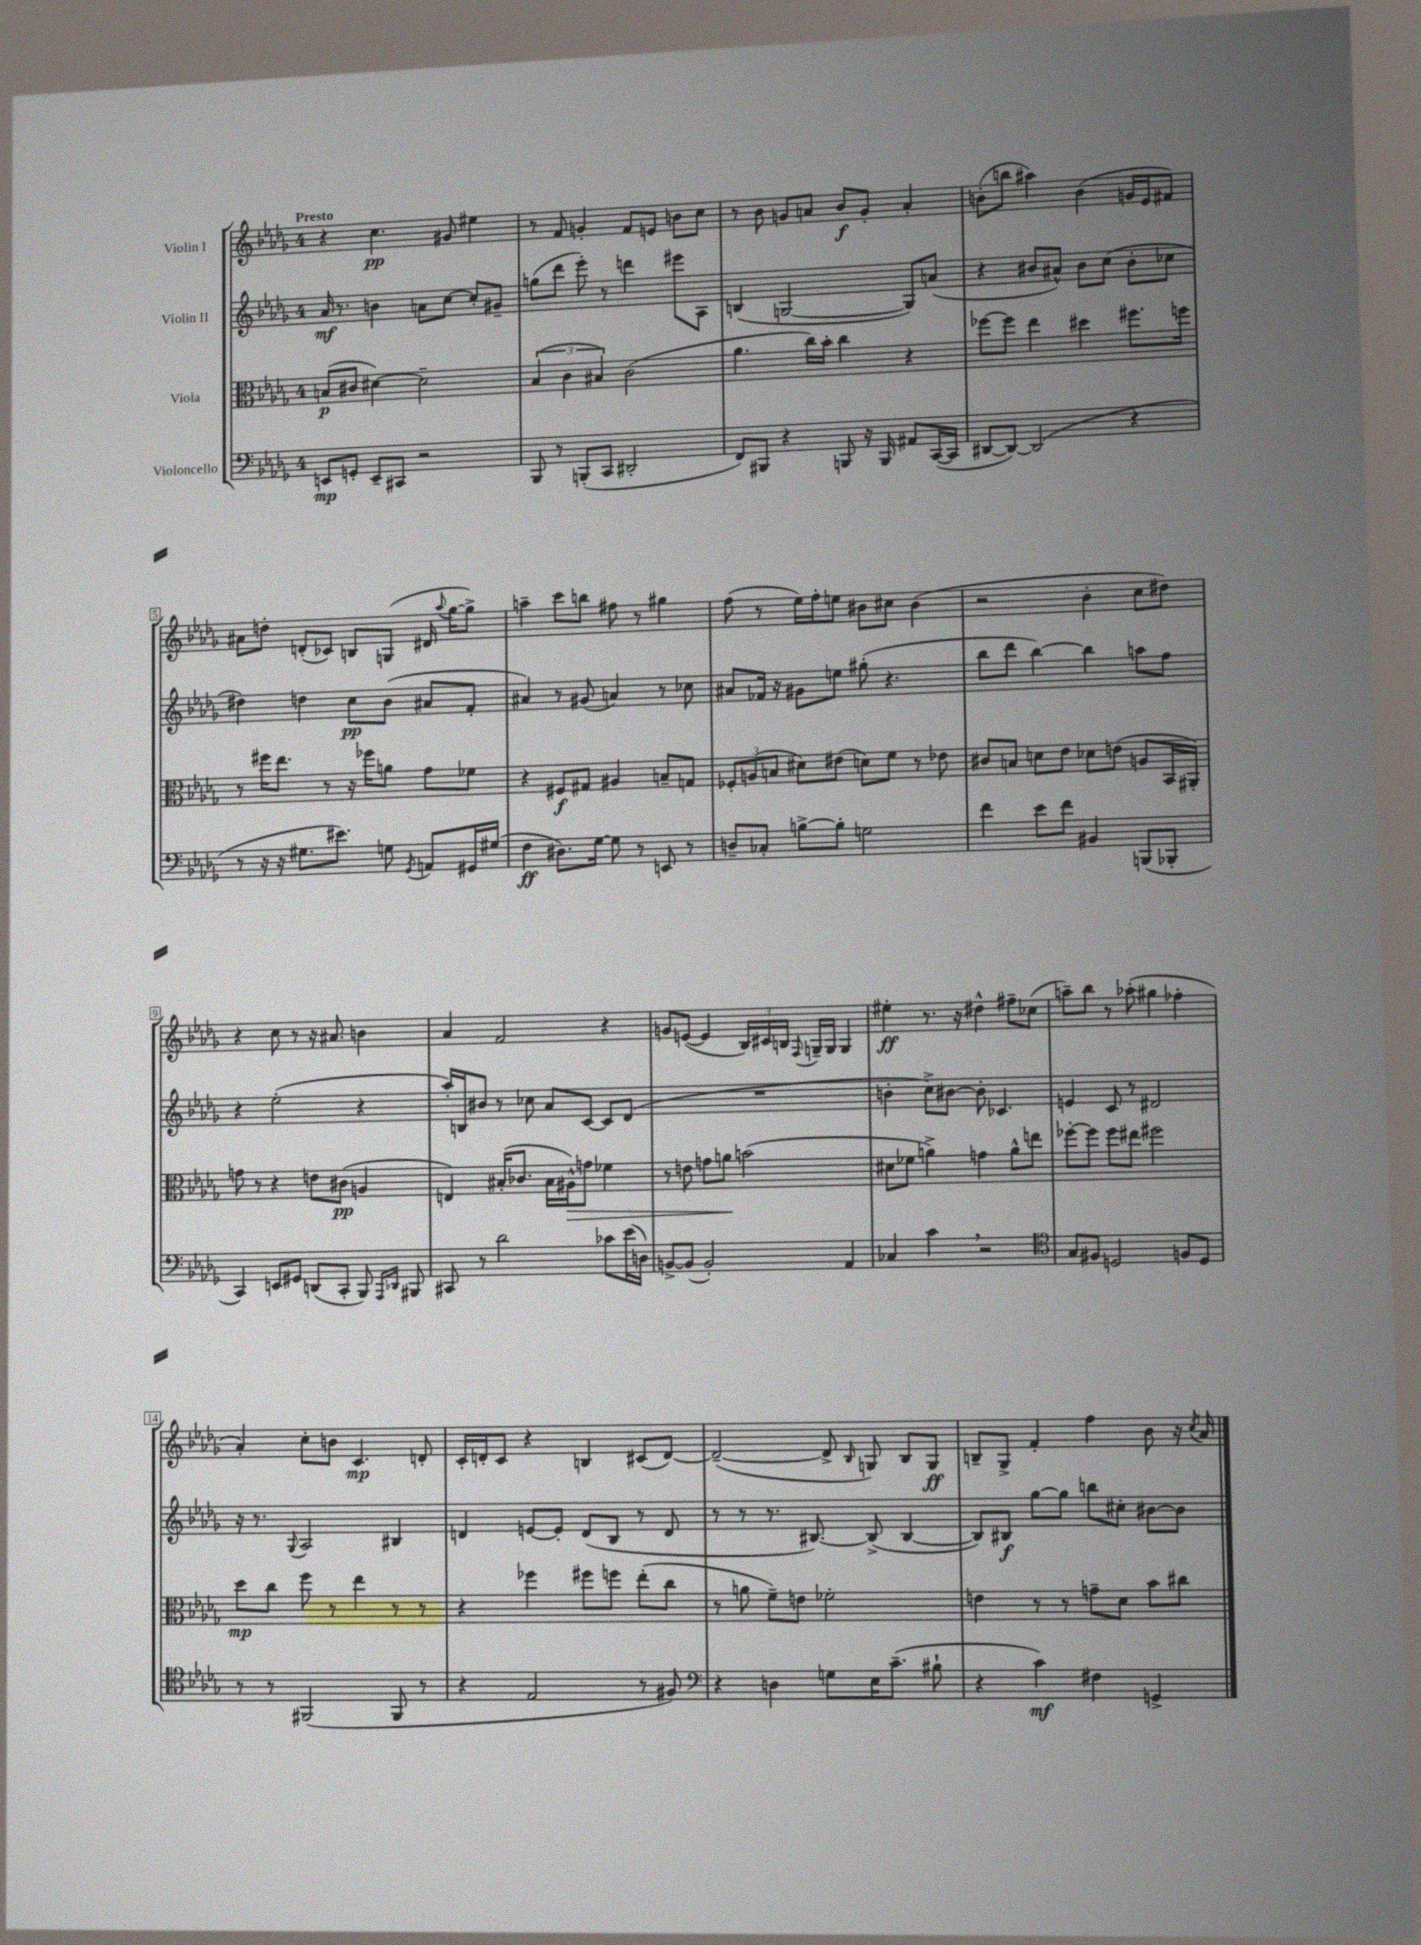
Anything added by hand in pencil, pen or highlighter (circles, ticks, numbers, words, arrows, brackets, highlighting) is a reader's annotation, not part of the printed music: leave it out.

**kern	**dynam	**kern	**dynam	**kern	**dynam	**kern	**dynam
*part4	*part4	*part3	*part3	*part2	*part2	*part1	*part1
*staff4	*staff4	*staff3	*staff3	*staff2	*staff2	*staff1	*staff1
*I"Violoncello	*	*I"Viola	*	*I"Violin II	*	*I"Violin I	*
*clefF4	*	*clefC3	*	*clefG2	*	*clefG2	*
*k[b-e-a-d-g-]	*	*k[b-e-a-d-g-]	*	*k[b-e-a-d-g-]	*	*k[b-e-a-d-g-]	*
*M4/4	*	*M4/4	*	*M4/4	*	*M4/4	*
=1	=1	=1	=1	=1	=1	=1	=1
!	!	!	!	!	!	!LO:TX:a:B:t=Presto	!
8EEn/L	mp	(8Bn/L	p	16a-/	mf	4r	.
.	.	.	.	8.r	.	.	.
8GGn'/J	.	8c#X/J	.	.	.	.	.
8EE~/L	.	[4d#X\)	.	4bn\	.	4.cc\	pp
8CC#X/J	.	.	.	.	.	.	.
2r	.	2d#~\]	.	8an\L	.	.	.
.	.	.	.	[8cc\J	.	8g#X/	.
.	.	.	.	8cc'/L]	.	4ee#X\	.
.	.	.	.	8g#X~/J	.	.	.
=2	=2	=2	=2	=2	=2	=2	=2
8BBB-/	.	(6B-/	.	(8ggn\L	.	8r	.
8r	.	.	.	8ddd-\J	.	8f/	.
.	.	6c\	.	.	.	.	.
(8BBBn'/L	.	.	.	8eee-'\)	.	4gn'/	.
.	.	6B#X/)	.	.	.	.	.
8CC/J	.	.	.	8r	.	.	.
2DD#X'/	.	(2c\	.	4dddn\	.	8f/L	.
.	.	.	.	.	.	8en/J	.
.	.	.	.	8eee#X\L	.	8bn\L	.
.	.	.	.	8A-\J	.	8cc\J	.
=3	=3	=3	=3	=3	=3	=3	=3
8FF/L)	.	4.a-\	.	(4Bn/	.	8r	.
8BBB#X/J	.	.	.	.	.	8b-\	.
4r	.	.	.	[2Gn/	.	8gn/L	.
.	.	16cc\LL)	.	.	.	8an/J	.
.	.	16b-'\JJ	.	.	.	.	.
8BBBn/	.	4cc\	.	.	.	8b-/L	f
16r	.	.	.	.	.	8g'/J	.
16BBB/	.	.	.	.	.	.	.
8AA#X/L	.	4r	.	8G/L])	.	4a'/	.
([16CC/L	.	.	.	(8an/J	.	.	.
16CC/JJ]	.	.	.	.	.	.	.
=4	=4	=4	=4	=4	=4	=4	=4
[8DD#X/L	.	[8ff-X\L	.	4r	.	(8bn'\L	.
8DD#/J_)	.	8ff-\J]	.	.	.	8bbn\J	.
(2DD#/]	.	4ee-\	.	8b#X/L	.	4aa#X\)	.
.	.	.	.	8a#X^^/J)	.	.	.
.	.	4dd#X\	.	8b#\L	.	(4b\	.
.	.	.	.	(8cc\J	.	.	.
4r	.	8.ff#X\L	.	8b#'\L	.	16gn/LL	.
.	.	.	.	.	.	16e-/J	.
.	.	.	.	8cc-X\J	.	8f#X/J)	.
.	.	16ffn\Jk	.	.	.	.	.
!!LO:LB:g=z
=5	=5	=5	=5	=5	=5	=5	=5
8r	.	8r	.	4dd#X\)	.	8a#X\L	.
16r	.	16ff#X\KL	.	.	.	8ddn'\J	.
16r	.	8.ee-\J	.	.	.	.	.
8.G#X\L	.	.	.	4ddn\	.	(8dn'/L	.
.	.	8r	.	.	.	8c-X/J)	.
8.e#X\J)	.	.	.	.	.	.	.
.	.	16r	.	8cc\L	pp	8Bn/L	.
.	.	16ff-X\KL	.	.	.	.	.
8Gn\	.	8an\J	.	(8b-\J	.	(8Gn/J	.
8qGG-/	.	.	.	.	.	.	.
8AAn/L	.	8g-\L	.	8a#X/L	.	16d#X/	.
.	.	.	.	.	.	8qqaa-/	.
.	.	.	.	.	.	[16gg-\KL	.
16GG#X/L	.	8f-X\J	.	8f'/J	.	8gg-^\J])	.
(16G#X/JJ	.	.	.	.	.	.	.
=6	=6	=6	=6	=6	=6	=6	=6
4F\	ff	4r	.	4a#X/)	.	4aan~\	.
8.D#X\L)	.	8F#X/L	f	8r	.	8ccc\L	.
.	.	8G#X/J	.	(8g#X/	.	8bbn\J	.
[16G-\Jk	.	.	.	.	.	.	.
8G-\]	.	4A#X/	.	4an/)	.	8ff#X\	.
8r	.	.	.	.	.	8r	.
8EEn/	.	8Bn~/L	.	8r	.	4gg#X\	.
8r	.	8Gn/J	.	8cc-X\	.	.	.
=7	=7	=7	=7	=7	=7	=7	=7
8Dn~/L	.	12F-X'/L	.	8a#X/L	.	(8ff\	.
.	.	(12An/	.	.	.	.	.
8C-X'/J	.	.	.	16f-X/Jk	.	8r	.
.	.	12Bn/J	.	.	.	.	.
.	.	.	.	16r	.	.	.
[8Bn^\L	.	8d#X\L)	.	8g#X\L	.	16ee-\LL)	.
.	.	.	.	.	.	16ff'\J	.
8B'\J]	.	(8e#X\J	.	8een\J	.	8een\J	.
2Gn\	.	8dn\L)	.	(8gg#X'\	.	8b#X\L	.
.	.	8f\J	.	4.r	.	8cc#X\J	.
.	.	8r	.	.	.	(4b#\	.
.	.	8e-X\	.	.	.	.	.
=8	=8	=8	=8	=8	=8	=8	=8
4f\	.	8c#X/L	.	8bb-\L	.	2r	.
.	.	8Bn/J	.	8ddd-\J	.	.	.
8e-\L	.	8dn\L	.	[4bb-\)	.	.	.
8f\J	.	8e-\J	.	.	.	.	.
4BB#X/	.	8d-X\L	.	4bb-\]	.	4b-'\	.
.	.	(8en\J	.	.	.	.	.
(8BBBn/L	.	8An/L	.	8aan\L	.	8cc\L	.
8BBB-X'/J	.	16BB-/L	.	8ff\J	.	8dd#X\J)	.
.	.	16AA#X'/JJ)	.	.	.	.	.
!!LO:LB:g=z
=9	=9	=9	=9	=9	=9	=9	=9
4CC/)	.	8gn\	.	4r	.	4r	.
.	.	8r	.	.	.	.	.
8EEn/L	.	4r	.	(2ee-'\	.	8cc\	.
8GG#X/J	.	.	.	.	.	8r	.
(8DDn/L	.	8en\L	.	.	.	16r	.
.	.	.	.	.	.	8.a#X/	.
8CC'/J	.	(8c#X\J	pp	.	.	.	.
8BBB-/)	.	4An/	.	4r	.	4bn\	.
16qqAAA-/LL	.	.	.	.	.	.	.
16qqDD-X/JJ	.	.	.	.	.	.	.
8BBB#X/	.	.	.	.	.	.	.
=10	=10	=10	=10	=10	=10	=10	=10
8CC#X/	.	4En/)	.	16aa-'/LL)	.	4a-/	.
.	.	.	.	16Bn/J	.	.	.
8r	.	.	.	8b#X/J	.	.	.
2d-\	.	(16B#X'/KL	.	8r	.	2f/	.
.	.	8.c-X/J	.	.	.	.	.
.	.	.	.	8cc-X\	.	.	.
.	.	16B#\LL	.	8a-/L	.	.	.
!	!	!	!LO:HP:b	!	!	!	!
.	.	16A#X^^\J)	>	.	.	.	.
.	.	8gn\J	.	[8c/J	.	.	.
8c-X\L	.	4f-X\	.	8c/L]	.	4r	.
(16e-\L	.	.	.	(8d-/J	.	.	.
16Dn\JJ)	.	.	.	.	.	.	.
=11	=11	=11	=11	=11	=11	=11	=11
[8BBn^/L	.	8r	.	1r	.	8gn/L	.
(8BB/J]	.	8en\	.	.	.	([8en/J	.
2BB'/)	.	8gn\L	.	.	.	4e/]	.
.	.	8an\J	.	.	.	.	.
.	.	(2bn\	]	.	.	24B-/LL)	.
.	.	.	.	.	.	24c#X/	.
.	.	.	.	.	.	24Bn/JJ	.
.	.	.	.	.	.	8qqF/	.
.	.	.	.	.	.	16Gn~/LL	.
.	.	.	.	.	.	16G/JJ	.
4AA-/	.	.	.	.	.	4G/	.
=12	=12	=12	=12	=12	=12	=12	=12
4C-X/	.	8d#X\L	.	4bn'\	.	4ee#X'\	ff
.	.	8f-X\J	.	.	.	.	.
4c,\	.	4an^\)	.	8cc^\L)	.	8.r	.
.	.	.	.	[8b#X\J	.	.	.
.	.	.	.	.	.	16r	.
2r	.	4gn\	.	8b#'\]	.	4dd#X^^\	.
.	.	.	.	4.c-X/	.	.	.
.	.	8a^^\L	.	.	.	8ff#X~\L	.
.	.	8een\J	.	.	.	(8cc-X\J	.
=13	=13	=13	=13	=13	=13	=13	=13
*clefC4	*	*	*	*	*	*	*
8G-/L	.	[8ff-X'\L	.	4en/	.	8aan~\L)	.
8F#X/J	.	8ff-\J]	.	.	.	8bb-\J	.
2Dn/	.	8ff-\L	.	8c/	.	8r	.
.	.	8ee#X\J	.	8r	.	(8aa-X'\	.
.	.	2ff#X\	.	2d#X/	.	4gg#X\	.
8Fn/L	.	.	.	.	.	4ff-X'\	.
8D/J	.	.	.	.	.	.	.
!!LO:LB:g=z
=14	=14	=14	=14	=14	=14	=14	=14
8r	.	8dd-\L	mp	16r	.	4a-'/)	.
.	.	.	.	8.r	.	.	.
8r	.	8cc\J	.	.	.	.	.
.	.	.	.	8qqG-/	.	.	.
(2FF#X/	.	8ff\	.	2A-/	.	8cc'\L	.
.	.	8r	.	.	.	8bn\J	.
.	.	4ee-\	.	.	.	4.c/	mp
8FF#/	.	8r	.	4B#X/	.	.	.
8r	.	8r	.	.	.	8dn'/	.
=15	=15	=15	=15	=15	=15	=15	=15
4r	.	4r	.	4dn/	.	16c'/LL	.
.	.	.	.	.	.	16dn'/J	.
.	.	.	.	.	.	8c/J	.
2E-/	.	4ff-X\	.	[8en/L	.	4r	.
.	.	.	.	8e'/J]	.	.	.
.	.	8ff#X\L	.	(8d/L	.	4Bn/	.
.	.	8ffn\J	.	8B-/J	.	.	.
8r	.	(8ee-'\L	.	8r	.	(8c#X/L	.
8F#X/)	.	8cc\J	.	8d/	.	[8d/J)	.
=16	=16	=16	=16	=16	=16	=16	=16
*clefF4	*	*	*	*	*	*	*
4r	.	8r	.	8r	.	(2d~/_	.
.	.	8an\	.	8r	.	.	.
4Dn\	.	8f~\L)	.	8.r	.	.	.
.	.	8en\J	.	.	.	.	.
.	.	.	.	[8.B#X/)	.	.	.
8Gn\L	.	2f-X'\	.	.	.	8d^/]	.
.	.	.	.	.	.	16qqB-/	.
16E-\K	.	.	.	(8B#^/]	.	8Gn/)	.
(8.c~\J	.	.	.	.	.	.	.
.	.	.	.	[4B#/	.	8B-/L	.
8B#X`\	.	.	.	.	.	8G/J	ff
=17	=17	=17	=17	=17	=17	=17	=17
4r	.	4en\	.	8B#/L])	.	8Bn~/L	.
.	.	.	.	8B#X/J	f	8G-^/J	.
4c\)	mf	8r	.	[8gg-\L	.	4f'/	.
.	.	8r	.	8gg-\J]	.	.	.
4F#X\	.	8gn~\L	.	8bbn\L	.	4ff\	.
.	.	8d-\J	.	8cc#X'\J	.	.	.
4GGn^/	.	8b-\L	.	[8b#X\L	.	8b-\	.
.	.	8cc#X\J	.	8b#\J]	.	16r	.
.	.	.	.	.	.	8qcc/	.
.	.	.	.	.	.	16a-/	.
==	==	==	==	==	==	==	==
*-	*-	*-	*-	*-	*-	*-	*-
